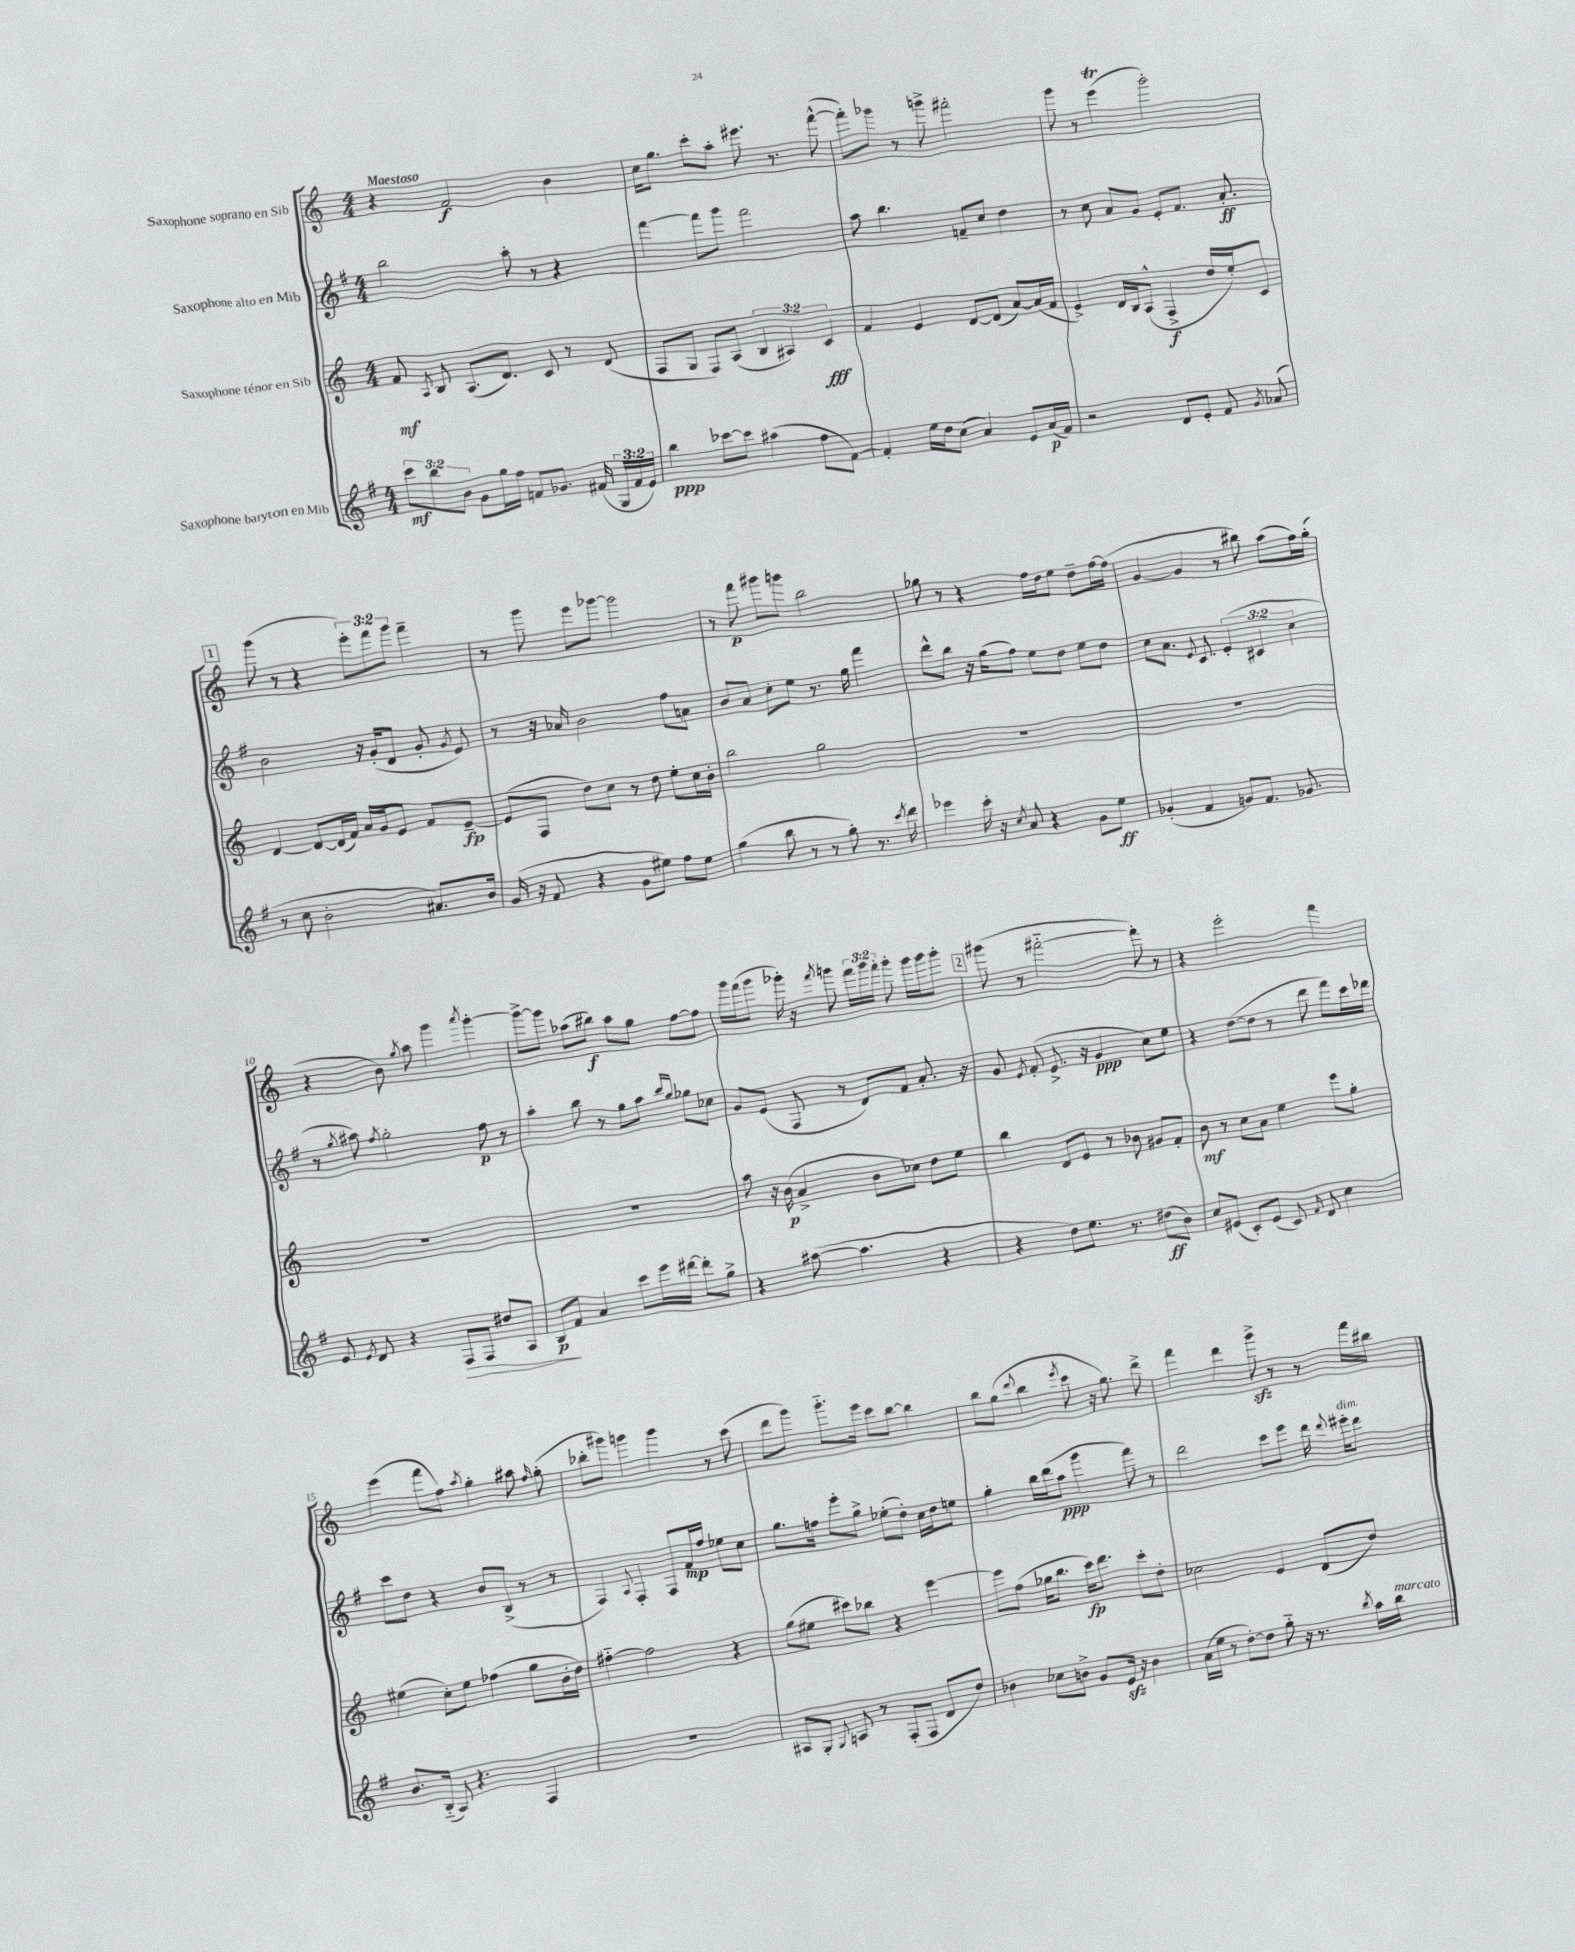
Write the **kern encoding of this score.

**kern	**kern	**kern	**kern
*staff4	*staff3	*staff2	*staff1
*clefG2	*clefG2	*clefG2	*clefG2
*k[f#]	*k[]	*k[f#]	*k[]
*M4/4	*M4/4	*M4/4	*M4/4
12ccc	8f	2bb	4r
12bb	.	.	.
.	8qA	.	.
.	8B	.	.
12b	.	.	.
8g	(8.A	.	2f
16gg	.	.	.
16ff#	8.d)	.	.
8f	.	8aa'	.
8.g-	8c	8r	.
.	8r	4r	4b
(16f#	.	.	.
24G	(8d	.	.
24f#	.	.	.
24e)	.	.	.
=	=	=	=
4bb	8F	[4fff#	16cc
.	.	.	8.gg
.	8G	.	.
[8ccc-	8F)	8fff#]	8ccc'
8ccc-]	(8A	8ggg	8aa'
(4aa#	6B	2fff#	8.eee#
.	6A#)	.	.
.	.	.	8.r
8ff#	.	.	.
.	6c	.	.
[8f#)	.	.	([8fff^^
=	=	=	=
4f#']	4f	8aa	8fff'])
.	.	4.bb	8ggg-
16ee	4e	.	8r
16dd	.	.	.
(8cc	.	.	8ggg^
4a)	[8d	8f~	2fff#'
.	(8d]	8cc	.
8e	[8a)	4dd	.
(16a	(16a]	.	.
16f#)	16f	.	.
=	=	=	=
2r	4e^)	8r	8ggg
.	.	8cc	8r
.	16d	8a	(4eee
.	16B	.	.
.	(8A^^	8g	.
8d	4F^	8e'	2ggg')
8e'	.	8.f#	.
8f#	16dd	.	.
.	16ee')	8.a'	.
8qg	.	.	.
(8a-	8c	.	.
=	=	=	=
8r	[4d	2b	(8ggg
8cc	.	.	8r
2b'	8d_	.	4r
.	(16d]	.	.
.	16f)	.	.
.	16a	16r	12eee')
.	16g	(16g'	.
.	.	.	12fff
.	8e	8d	.
.	.	.	12ggg
8.a#)	8f	8g'	4fff~
.	.	8qg	.
.	[8e~	8e)	.
16b	.	.	.
=	=	=	=
(16g	(8e]	8r	8r
16r	.	.	.
8f#	8F	16r	8ggg
.	.	16a-	.
4r	8dd)	2b	8eee
.	8cc	.	[8ggg-
8g	8r	.	2ggg-]
8ee#)	8dd	.	.
8ff#	8ee'	8ff#	.
8ee#	16cc	8a	.
.	16b'	.	.
=	=	=	=
(4gg	2bb	8b	8r
.	.	8a	8fff
8bb	.	8cc'	8ggg#
8r	.	8ee	8ggg
8r	2gg	8.r	2bb
8gg')	.	.	.
.	.	16gg	.
8.r	.	4fff#	.
8qccc	.	.	.
16ddd	.	.	.
=	=	=	=
4eee-	1r	8ddd^^	8gg-
.	.	8bb	8r
16ccc'	.	16r	4r
16r	.	(16gg	.
8qcc	.	.	.
8a	.	8ff#)	.
4r	.	8ee	16ff
.	.	.	16dd
.	.	8dd	8ee
8g	.	8ee	8dd~
8ee	.	8dd	[16ff
.	.	.	(16ff]
=	=	=	=
(4g-'	1r	8cc	[4g
.	.	8.a	.
4f#	.	.	4g]
.	.	8qqe	.
.	.	8.c	.
8g)	.	(6e'	8r
8.f#	.	.	8bb#)
.	.	6c#	.
.	.	.	(8aa
8.g-	.	.	.
.	.	6cc	.
.	.	.	16ff)
.	.	.	(16gg'
=	=	=	=
8e	1r	8r	4r
8qe	.	8qgg	.
8d	.	8aa#)	.
.	.	8qff#	.
4r	.	2gg'	8b)
.	.	.	8qgg
.	.	.	8aa
8F#	.	.	4ggg
8F#	.	.	.
.	.	.	8qaaa
8dd#	.	8ff#	[4ggg'
8A	.	8r	.
=	=	=	=
8B	1r	4aa'	8ggg^_
8f#	.	.	8ggg]
4a	.	8bb	(8aa-
.	.	8r	8bb#)
8ccc	.	8gg	8aa-
16eee	.	8aa	8gg
[16ddd#	.	.	.
.	.	16qqbb	.
.	.	16qqgg	.
8ddd#']	.	8gg-	[8ff
8gg^	.	8cc-	8ff]
=	=	=	=
4r	8aa	8g	16ggg
.	.	.	(16fff
.	16r	(8e	8ggg
.	(16b	.	.
([8aa#	4a^	8F#	16ggg-')
.	.	.	16r
.	.	.	8qfff
4.aa#]	.	8r	8ggg
.	8b	8d)	24fff
.	.	.	24ggg
.	.	.	24fff'
.	8cc-)	8f#	8ggg'
4r	8dd	8.a'	16ggg
.	.	.	16ggg
.	8ee	.	8ggg'
.	.	16r	.
=	=	=	=
4r	4bb	8g	(8ggg#
.	.	8qe	.
.	.	(8f#'	8r
8dd)	8d	8.e^	[2fff#'~
8.ee	8e	.	.
.	.	16r	.
.	8r	4g	.
8.r	.	.	.
.	8b-	.	.
(8dd#	8g#	8cc)	8fff#'])
8b)	8f'	8ee	8r
=	=	=	=
8cc	8b	4r	4r
(8e#	8r	.	.
8c')	8cc	([8dd	2eee'
(8e#	8a	8dd]	.
8c)	4ee	8r	.
16qqf#	.	.	.
8d	.	8ddd	.
4cc	8eee	8fff#)	4fff
.	8gg'	16ccc	.
.	.	16ddd-	.
=	=	=	=
8.b	(4ee#	8ccc	(4eee
.	.	8dd	.
(16B'~	.	.	.
8A)	8cc')	4r	8fff
4.r	8ee#	.	8ff)
.	.	.	8qaa
.	(4ff-	8b	4gg'
.	.	(8B^	.
4F#	8gg	8r	8aa#
.	.	.	16qqff
.	16b'	8r	(8gg'
.	16dd)	.	.
=	=	=	=
1r	[4ff#'~	4F#)	8bb-'
.	.	.	8ggg#)
.	.	8qqA	.
.	2ff#]	4F#'	4ggg
.	.	8F#	4ggg
.	.	16f#	.
.	.	16ff#	.
.	4r	8ee-	8r
.	.	8cc	(8ccc
=	=	=	=
8A#	(8gg	8.gg	8ddd
8G'	8ee#	.	8ggg)
.	.	16ff	.
8qqG	.	.	.
8A	8ccc#)	8eee'	8.ggg'~
8r	8bb-	8gg^	.
.	.	.	16eee
(8F#'	4r	(8ee-'	8ccc
8F#	.	8dd')	[8bb
8d	[4eee	16cc	4bb]
.	.	16dd	.
8dd)	.	8ee	.
=	=	=	=
4b-	8eee]	4gg'	8bb
.	(8ff	.	(8gg
.	.	.	8qqddd
8cc-	16gg-	16bb	4bb
.	8.bb	(16ddd	.
8b^	.	8aa	.
.	.	.	8qeee
8g	16ccc)	4ggg	8ccc
.	8.ddd	.	.
16e	.	.	16r
16r	.	.	8.gg)
4b	8ccc'	8fff#)	.
.	8dd'	8r	8ddd^
=	=	=	=
(16a	2cc-	2ddd	4fff
16ee	.	.	.
8r	.	.	.
[8dd')	.	.	4ddd
8dd]	.	.	.
8gg'~	4e	8ccc	8ggg^
16r	.	8eee	8r
8.r	.	.	.
.	(8d	16ddd	8r
.	.	8qqddd	.
.	.	16eee#'	.
8qbb	.	.	.
16aa	8dd)	8ddd	16fff
16bb	.	.	16bb#
==	==	==	==
*-	*-	*-	*-
